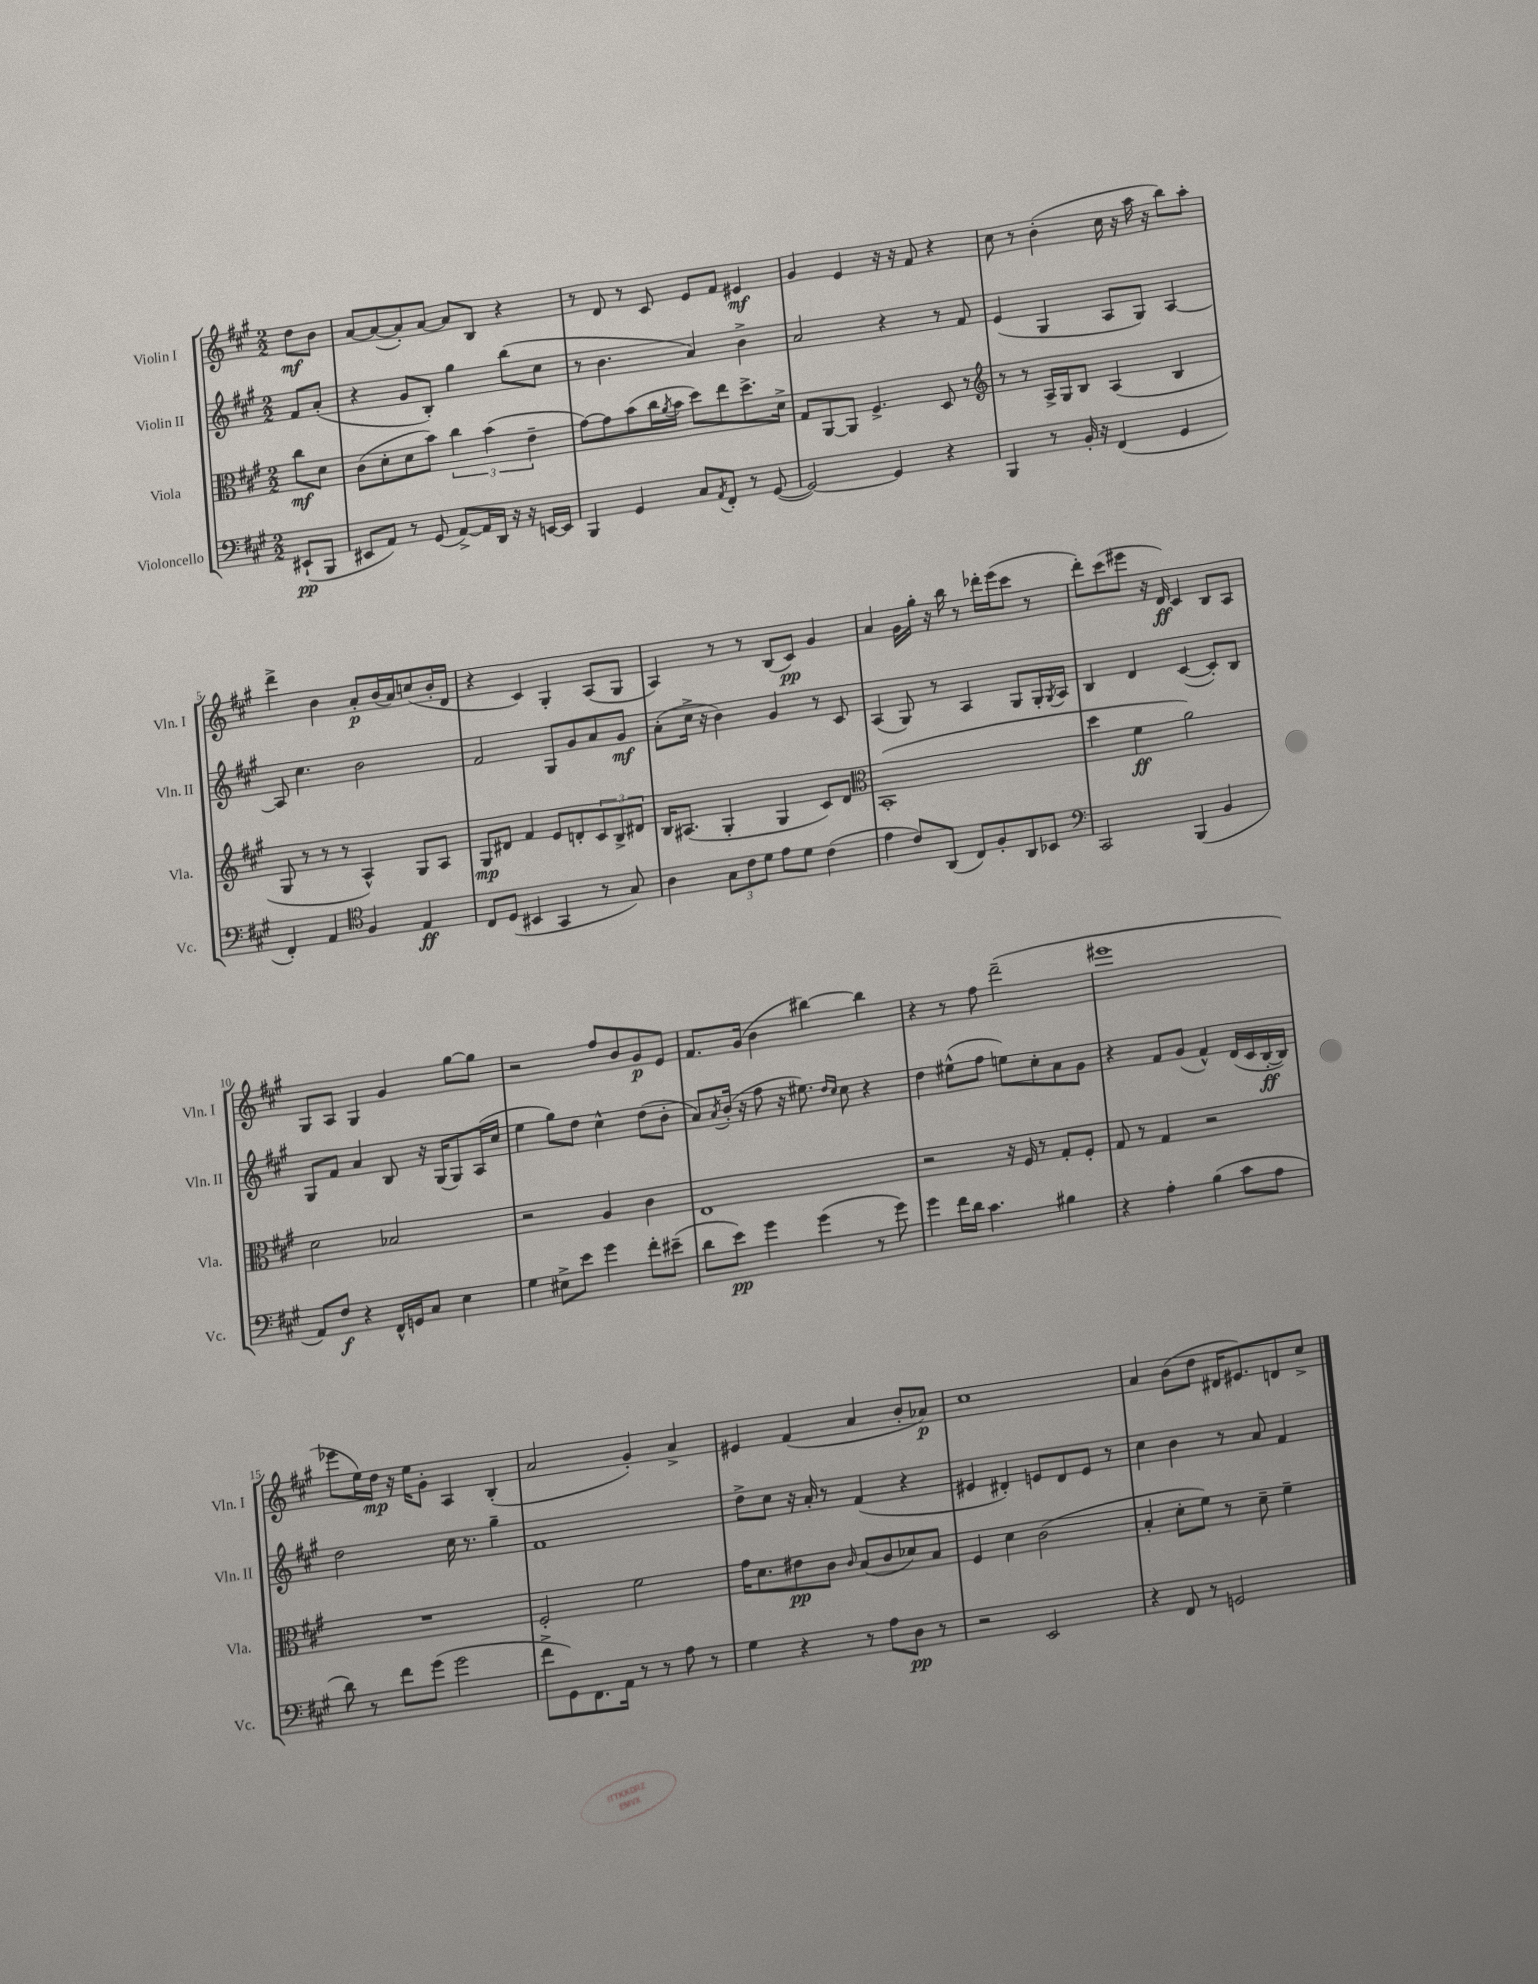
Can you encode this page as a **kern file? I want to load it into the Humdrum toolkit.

**kern	**kern	**kern	**kern
*staff4	*staff3	*staff2	*staff1
*clefF4	*clefC3	*clefG2	*clefG2
*k[f#c#g#]	*k[f#c#g#]	*k[f#c#g#]	*k[f#c#g#]
*M2/2	*M2/2	*M2/2	*M2/2
(8EE#`/L	8cc#\L	8f#/L	8dd\L
8BBB/J	8d\J	(8a'/J	8b\J
=	=	=	=
8EE#/L	(8c#\L	4r	[8a/L
8AA/J)	8d'\	.	(8a/_
8r	8d\	8g#/L	8a'/])
(8GG#/	8b\J)	8B'/J)	[8a/J
[8AA^/L)	6cc#\	4gg#\	8a/]L
16AA/]L	.	.	8B/J
.	(6b\	.	.
16DD/JJ	.	.	.
16r	.	(8bb\L	4r
16r	.	.	.
.	6e~\	.	.
[16EE/LL	.	8cc#\J	.
16EE/]JJ	.	.	.
=	=	=	=
4BBB/	[8g#\L)	8r	8r
.	8g#\]	4.b\	8d/
4GG#/	(8b\	.	8r
.	16cc#\L	.	8c#/
.	8qa/	.	.
.	16b\JJ	.	.
8C#/L	8dd\L)	4a/)	8e/L
8qAA/	.	.	.
8FF#'/J	8ee\	.	8f#/J
8r	8.dd^\	4b^\	4e#/
([8GG#/	.	.	.
.	16d^\Jk	.	.
=	=	=	=
2GG#/_)	8G#/L	2a/	4g#/
.	[8AA/	.	.
.	8AA/]J	.	4e/
.	4.F#^/	.	.
4GG#/]	.	4r	16r
.	.	.	16r
.	.	.	8f#/
4r	8D/	8r	4r
.	8r	8f#/	.
=	=	=	=
*	*clefG2	*	*
4BBB/	8r	(4e/	8cc#\
.	8r	.	8r
8r	16A^/LL	4G#/	(4b'\
.	16G#/J	.	.
16BB'/	8B/J	.	.
16r	.	.	.
(4FF#/	(4A/	8A/L	16cc#\
.	.	.	16r
.	.	8G#/J)	16aa\
.	.	.	16r
4GG#/	4B/	[4A/	8bb\L)
.	.	.	8aa'\J
=	=	=	=
4FF#'/)	8G#/	8A/]	4ddd^\
.	8r	4.cc#\	.
4AA/	8r	.	4b\
.	8r	.	.
*clefC4	*	*	*
4F#/	4A^^/)	2b\	8a'/L
.	.	.	(16b/L
.	.	.	16a/J)
4E/	8G#/L	.	(8cc/
.	8A/J	.	16b'/L
.	.	.	16d/JJ
=	=	=	=
8C#/L	8G#/L	2f#/	4r
(8D/J	8d#/J	.	.
4BB#/	4f#/	.	4c#/)
4GG#/	8e/L	8G#/L	4G#'/
.	8d'/	8g#/	.
8r	12c#/	8a/	(8A/L
.	12B^/	.	.
8G#/)	.	8g#/J	8G#/J
.	12d#/J	.	.
=	=	=	=
4A\	16B/LK	(8a'\L	4A/)
.	(8.A#/J	.	.
.	.	16cc#^\Jk	.
.	.	16r	.
12G#\L	4G#'/	4b\)	8r
12c#\	.	.	.
.	.	.	8r
12d\J	.	.	.
8e\L	4G#/	4g#/	(8B/L
8d\J	.	.	8c#/J)
(4c#\	8c#/L)	8r	4g#/
.	8d/J	8c#/	.
=	=	=	=
*	*clefC3	*	*
4e\	(1BB'	(4A/	4a/
8c#/L)	.	8G#/)	16g#\LL
.	.	.	16gg#'\JJ
(8AA/J	.	8r	16r
.	.	.	16bb\
8C#/L)	.	4A/	8r
8F#'/	.	.	16ddd-'\LL
.	.	.	(16eee\J
8AA/	.	8G#/L	8ccc#\J
8BB-/J	.	16G#'/L	8r
.	.	8qG#/	.
.	.	16A/JJ	.
=	=	=	=
*clefF4	*	*	*
2CC#/	4dd\	4B/	8ddd'\L)
.	.	.	(8ccc#\
.	4f#\	4d/	8eee#\J
.	.	.	16r
.	.	.	16d/)
(4BBB/	2a\)	([4c#/	4c#/
4BB/	.	8c#'/]L)	8B/L
.	.	8B/J	8A/J
=	=	=	=
8AA/L)	2d\	8G#/L	8G#/L
8F#/J	.	8f#/J	8A/J
4r	.	4a/	4G#/
16FF#^^/LL	2B-/	8B/	4g#/
16GG/J	.	.	.
8C#/J	.	16r	.
.	.	(16G#/LK	.
4E\	.	8G#/)	[8gg#\L
.	.	(16A/L	8gg#\]J
.	.	16cc#/JJ	.
=	=	=	=
4G#\	2r	4ee\	2r
8E#^\L	.	8gg#\L)	.
8e\J	.	8dd\J	.
4g#\	4A/	4cc#^^\	8ff#/L
.	.	.	8b/
8f#'\L	4c#\	(8dd\L	8g#/
(8e#~\J	.	8b'\J	8e/J
=	=	=	=
8d\L	1E	8a/L)	8.f#/L
.	.	8qa/	.
8e\J)	.	(16b'/Jk	.
.	.	16r	(16g#/Jk
4g#\	.	8ff#\	4b\
.	.	16r	.
.	.	8.ee#\)	.
(4g#\	.	.	[4bb#\)
.	.	16qqdd/LL	.
.	.	16qqcc#/JJ	.
.	.	8cc#\	.
8r	.	4r	4bb#\]
8g#\)	.	.	.
=	=	=	=
4g#\	2r	4dd\	4r
16f#\LL	.	(8ee#^^\L	8r
16d\JJ	.	.	.
4.c#\	.	8ff#\J	8ff#\
.	16r	8ee\L)	(2ddd~\
.	16F#/	.	.
.	8r	8cc#'\	.
4B#\	8G#'/L	8a\	.
.	8F#'/J	8g#\J	.
=	=	=	=
4r	8G#/	4r	1eee#
.	8r	.	.
4A'\	4G#/	8f#/L	.
.	.	(8g#/J	.
(4B\	2r	4f#^^/)	.
8c#\L	.	(16d/LL	.
.	.	16c#/	.
8A\J	.	[16B'/	.
.	.	16B/]JJ)	.
=	=	=	=
8d\)	1r	2dd\	8eee-\L
8r	.	.	16ee\L)
.	.	.	16dd\JJ
8f#\L	.	.	16r
.	.	.	16ee\LK
(8g#\J	.	.	8g#'\J
2g#\	.	16cc#\	4A/
.	.	8.r	.
.	.	4gg#~\	(4B'/
=	=	=	=
8f#^\L	2F#'/	1f#	2a/
8GG#\)	.	.	.
8.FF#\	.	.	.
16AA\Jk	.	.	.
8r	2f#\	.	4g#'/)
8r	.	.	.
8A\	.	.	4a^/
8r	.	.	.
=	=	=	=
4G#\	16g#\LK	8dd^\L	4e#/
.	8.d\	.	.
.	.	8cc#\J	.
4r	8e#\	16r	(4f#/
.	.	16a'/	.
.	8c#\J	8r	.
.	16qqc#/	.	.
8r	(8B/L	(4f#/	4a/
8A\L	8c#/	.	.
8D\J	8d-/)	4r	8b'/L
8r	8B/J	.	8a-/J)
=	=	=	=
2r	4F#/	4e#/	1cc#
.	4d\	4d#'/)	.
2EE/	(2c#\	8e/L	.
.	.	8d#/	.
.	.	8e/J	.
.	.	8r	.
=	=	=	=
4r	4B'/	4cc#\	4a/
8FF#/	8d'\L	4b\	(8b\L
8r	8f#\J)	.	8dd\J
2GG/	8r	8r	16d#/LK
.	.	.	8.e#/)
.	8d~\	8a/	.
.	4f#~\	4f#/	8d/
.	.	.	8cc#^/J
==	==	==	==
*-	*-	*-	*-
